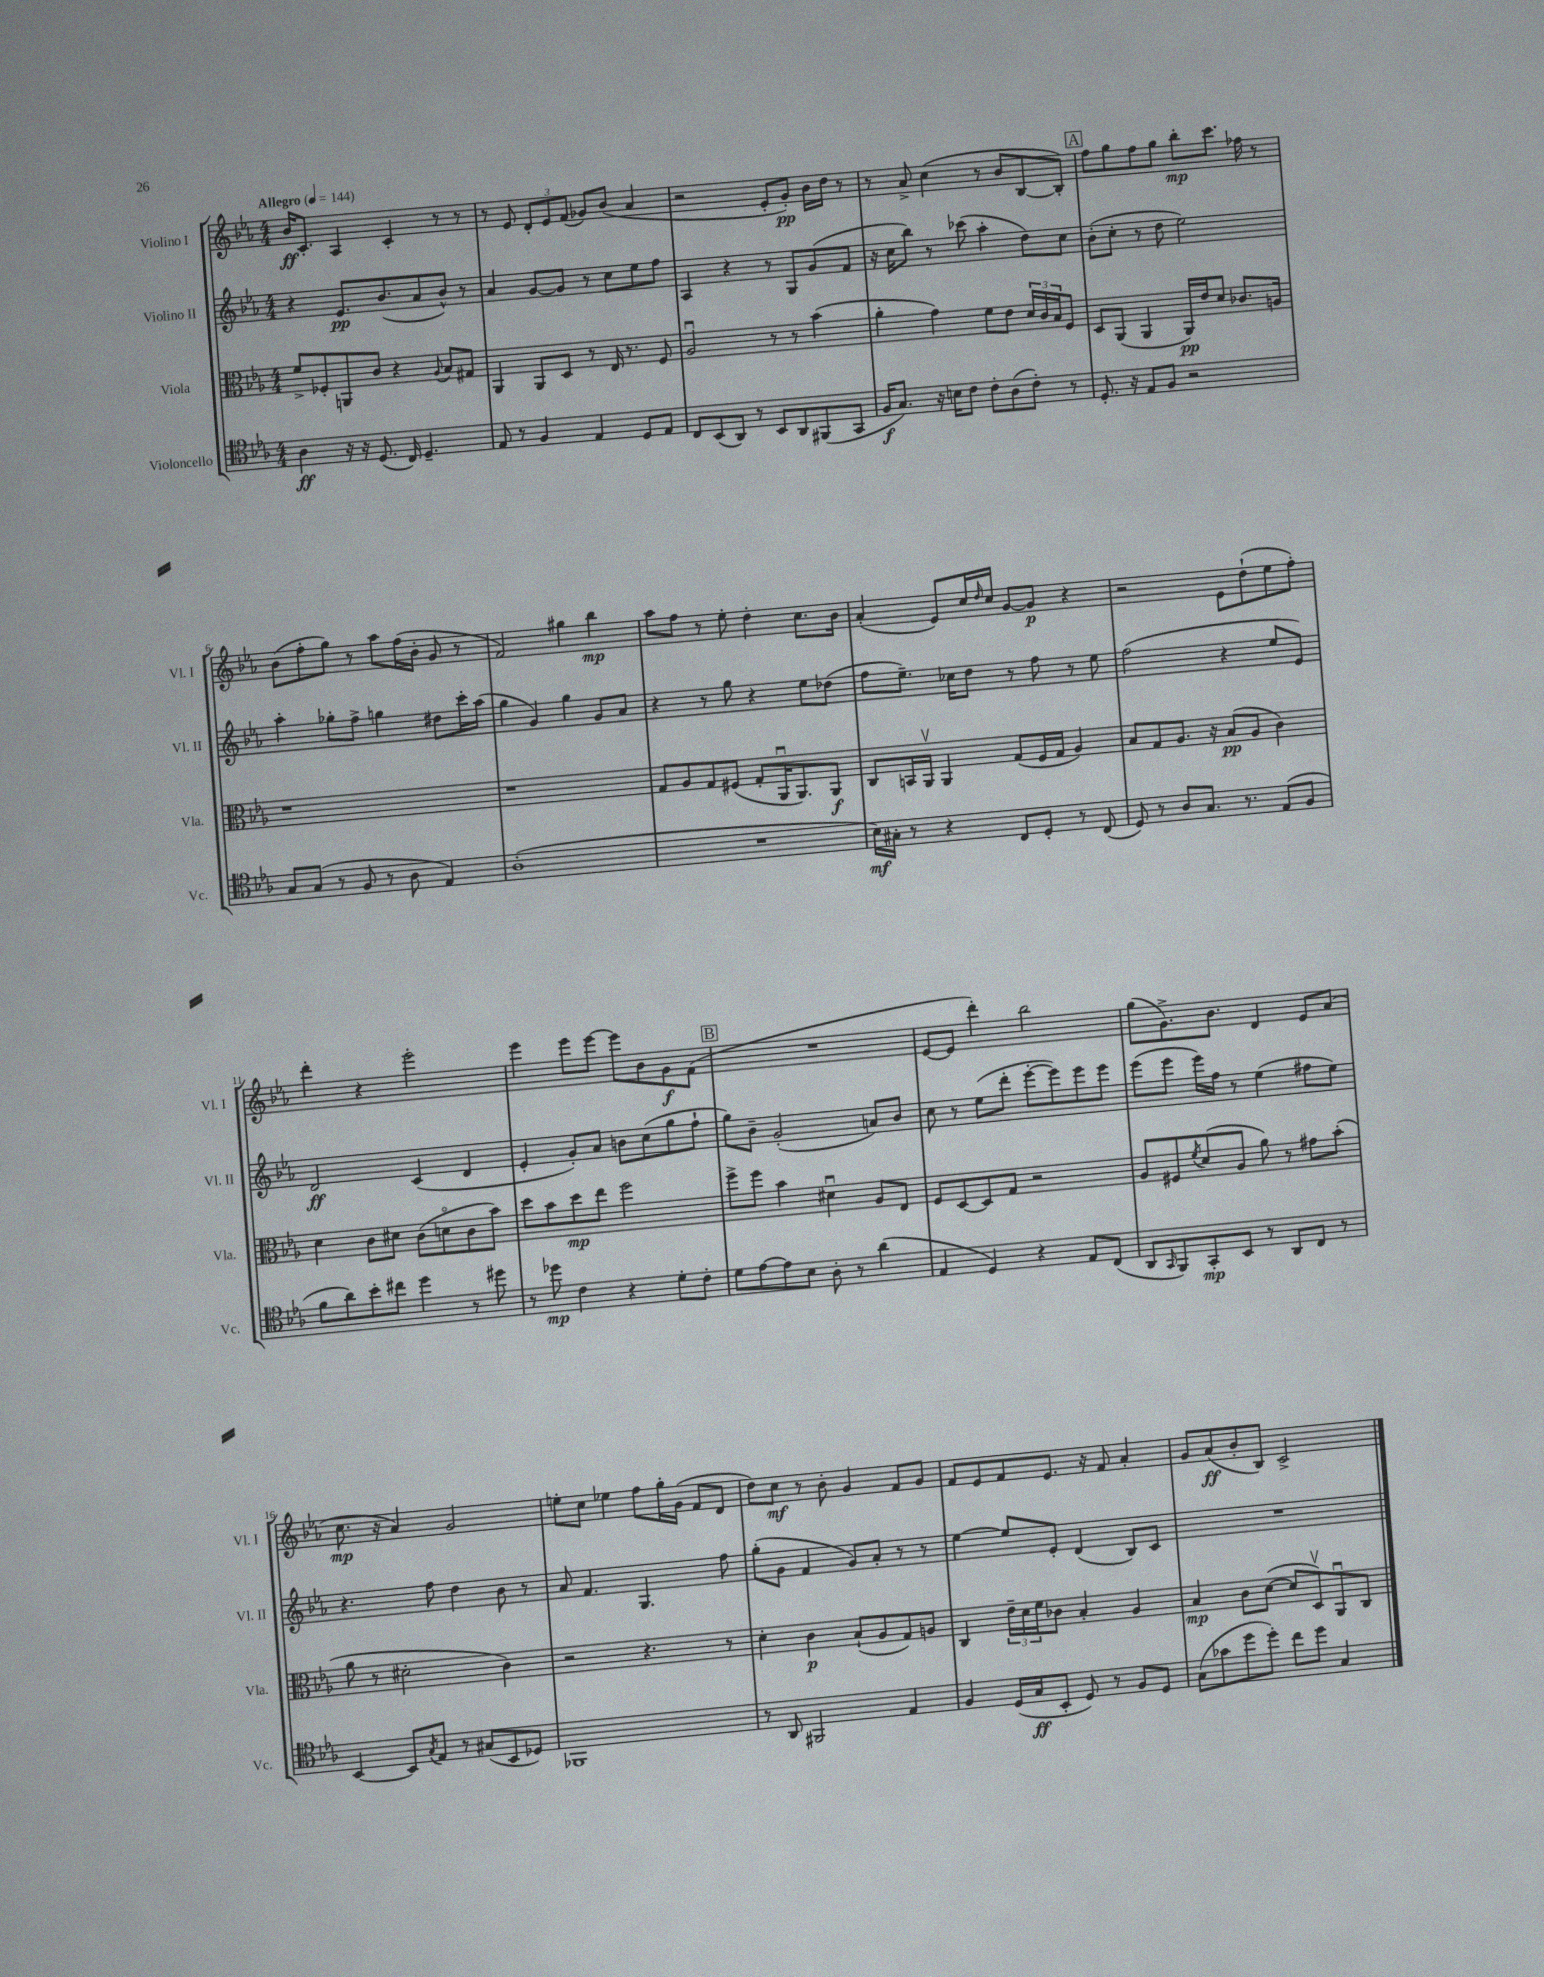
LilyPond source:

<<
\new StaffGroup <<
\new Staff = "s0" \with { instrumentName = "Violino I" shortInstrumentName = "Vl. I" } {
    \clef treble \key ees \major \numericTimeSignature \time 4/4 \tempo "Allegro" 4 = 144
    bes'16\ff c'8.-. aes4 c'4-. r8 r8 |
    r8 ees'8 \tuplet 3/2 { d'8-. ees'8 f'8( } ges'8) bes'8( aes'4 |
    r2 ees'8-. g'8-.\pp) bes'16 d''16 r8 |
    r8 aes'8-> c''4( r8 bes'8 bes8~ bes8-.) |
    \mark \markup { \box "A" } f''8 g''8 f''8 g''8 bes''8-.\mp c'''8. fes''16 r8 |
    bes'8( f''8-. g''8) r8 aes''8 f''16( bes'16-. g'8 r8 |
    f'2) gis''4 bes''4\mp |
    aes''8 f''8 r8 ees''8-. d''4-. c''8. bes'16 |
    aes'4-.( ees'8) c''16 \grace { d''16 } c''16 g'8~ g'8\p r4 |
    r2 ees'8 d''8-!( ees''8 f''8-.) |
    d'''4-. r4 ees'''2-. |
    ees'''4 ees'''8 ees'''8~ ees'''8 bes'8 g'8\f f'8( |
    \mark \markup { \box "B" } R1 |
    ees'8~ ees'8 d'''4-.) bes''2 |
    g''8( g'8.->) bes'8. d'4 ees'8 aes'8( |
    c''8.\mp r16 aes'4) g'2 |
    e''8-. c''8 ees''4 f''8 g''16-. g'16( f'8 d'8 |
    d''8) c''8\mf r8 bes'8-. g'4 f'8 g'8 |
    f'8 ees'8 f'8 ees'8. r16 f'8 aes'4-. |
    g'8 aes'8\ff( bes'8-. bes8) c'2-> \bar "|." |
}
\new Staff = "s1" \with { instrumentName = "Violino II" shortInstrumentName = "Vl. II" } {
    \clef treble \key ees \major \numericTimeSignature \time 4/4
    r4 ees'8.\pp bes'8.( aes'8 bes'8-^) r8 |
    aes'4 g'8~ g'8 r8 c''8 ees''8 f''8 |
    aes4 r4 r8 g8 g'8( f'8 |
    r16 c''16 bes''8) r8 ces'''8( aes''4-. d''8) c''8 |
    \mark \markup { \box "A" } bes'8-.( c''8-. r8 d''8 ees''2) |
    aes''4-. ges''8-. f''8-> g''4 dis''8 c'''16-. aes''16( |
    g''4 g'4) g''4 g'8 aes'8 |
    r4 r8 g''8 r4 ees''8 des''8( |
    f''8 ees''8.--) ces''16 d''8 r8 f''8 r8 ees''8 |
    f''2( r4 ees''8 ees'8) |
    d'2\ff c'4( d'4 |
    ees'4-. g'8-.) aes'8 b'8 c''8( g''8 f''8-! |
    \mark \markup { \box "B" } g''8) bes'8-- g'2-.( a'8) bes'8 |
    c''8 r8 ees''8( d'''8-. ees'''8~-. ees'''8) ees'''8 ees'''8 |
    ees'''8( ees'''8 ees'''16) f''16 r8 ees''4( fis''8 ees''8) |
    r4. f''8 d''4 bes'8 r8 |
    aes'8 f'4. g4. f''8 |
    g''8-.( g'8 f'4 g'8) aes'8-. r8 r8 |
    ees''4~ ees''8 ees'8-. d'4( bes8) c'8 |
    R1 \bar "|." |
}
\new Staff = "s2" \with { instrumentName = "Viola" shortInstrumentName = "Vla." } {
    \clef alto \key ees \major \numericTimeSignature \time 4/4
    f'8-> fes8-. a,8 c'8 r4 \appoggiatura { aes8 } bes8 gis8 |
    aes,4 aes,8 d8 r8 ees16 r8. f8 |
    aes2\downbow r8 r8 bes'4( |
    aes'4-. g'4) f'8 ees'8 \tuplet 3/2 { d'16 c'16 bes16 } f8 |
    \mark \markup { \box "A" } d8 aes,8( aes,4 aes,16\pp) ees'16 d'8 ces'8. a16 |
    r1 |
    r1 |
    g8 aes8 g8 fis8( g8-. aes,16\downbow aes,8.) aes,8\f |
    c8 b,16 aes,16\upbow aes,4 g8( f16 g16 aes4) |
    bes8 g8 aes8. r16 bes8\pp( aes8 c'4) |
    d'4 c'8 dis'8 c'8( d'8\flageolet c'8 bes'8) |
    d''8 bes'8 d''8\mp ees''8 f''2 |
    \mark \markup { \box "B" } f''8-> f''8 bes'4 dis'4\downbow aes8 ees8 |
    f8 d8~ d8 g8 r2 |
    aes8 fis8 \acciaccatura { f'8 } d'8( aes8 aes'8) r8 gis'8 bes'8-.( |
    aes'8 r8 dis'2-. c'4) |
    r2 r4. r8 |
    d'4-. c'4\p bes8-!( aes8 g8) a8 |
    c4 \tuplet 3/2 { ees'16-- d'16 f'16 } ces'8 bes4-. aes4 |
    bes4\mp c'8 d'8~( d'8 d8\upbow) aes,8\downbow c8 \bar "|." |
}
\new Staff = "s3" \with { instrumentName = "Violoncello" shortInstrumentName = "Vc." } {
    \clef tenor \key ees \major \numericTimeSignature \time 4/4
    aes4\ff r16 r16 d8.( c16) d4.-- |
    ees8 r8 f4 ees4 d8 ees8 |
    c8 bes,8( aes,8) r8 bes,8 aes,8 fis,8( g,8 |
    f16\f g8.) r16 b16 c'8 c'8-. aes8( c'8-.) r8 |
    \mark \markup { \box "A" } d8.-. r16 ees8 f8 r2 |
    g8 g8( r8 f8 r8 aes8 ees4) |
    aes1-.( |
    R1 |
    bes16\mf) gis16-. r8 r4 c8 d8-. r8 c8( |
    d8) r8 aes8 g8. r8. ees8( f8 |
    f'8 aes'8) bes'8-. cis''8 d''4 r8 dis''8 |
    r8 des''8\mp c'4 r4 d'8-. c'8-. |
    \mark \markup { \box "B" } d'8 ees'8~ ees'8 bes8 aes8-. r8 aes'4( |
    ees4 d4) r4 ees8 c8( |
    aes,8 \grace { g,16 } f,8) g,8-.\mp bes,8 r8 aes,8 c8 r8 |
    bes,4~ bes,8 \acciaccatura { g8 } ees8 r8 gis8( bes,8 des8) |
    fes,1 |
    r8 aes,8 fis,2 ees4 |
    f4 d16( g16\ff bes,8-. d8) r8 f8 d8 |
    g8( ges'8 d''8 d''8-.) c''8 d''8 g4 \bar "|." |
}
>>
>>
